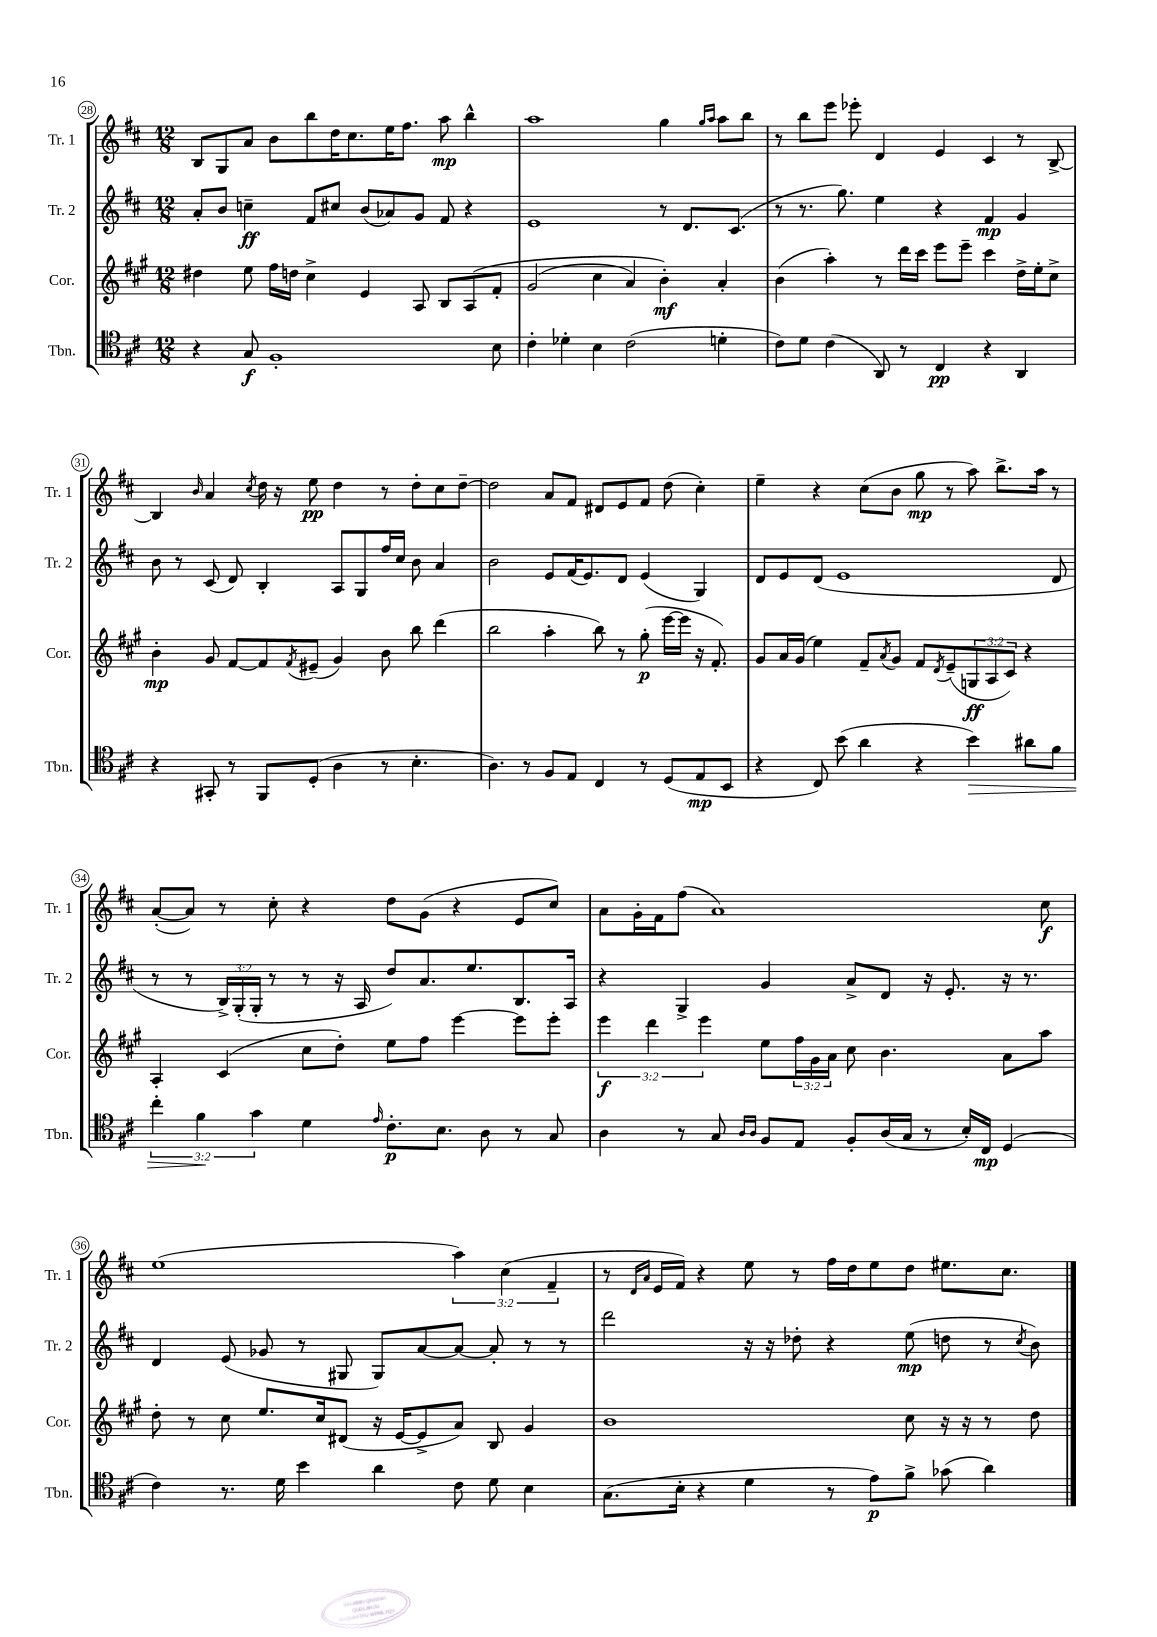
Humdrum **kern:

**kern	**dynam	**kern	**dynam	**kern	**dynam	**kern	**dynam
*part4	*part4	*part3	*part3	*part2	*part2	*part1	*part1
*staff4	*staff4	*staff3	*staff3	*staff2	*staff2	*staff1	*staff1
*I"Tbn.	*	*I"Cor.	*	*I"Tr. 2	*	*I"Tr. 1	*
*I'Tbn.	*	*I'Cor.	*	*I'Tr. 2	*	*I'Tr. 1	*
*clefC4	*	*clefG2	*	*clefG2	*	*clefG2	*
*k[f#c#]	*	*k[f#c#g#]	*	*k[f#c#]	*	*k[f#c#]	*
*M12/8	*	*M12/8	*	*M12/8	*	*M12/8	*
=28	=28	=28	=28	=28	=28	=28	=28
4r	.	4dd#X\	.	8a'/L	.	8B/L	.
.	.	.	.	8b/J	.	8G/	.
8G/	f	8ee\	.	4ccn~\	ff	8a/J	.
1F#'	.	16ff#\LL	.	.	.	8b\L	.
.	.	16ddn\JJ	.	.	.	.	.
.	.	4cc#^\	.	8f#/L	.	8bb\	.
.	.	.	.	8cc#X/J	.	16dd\K	.
.	.	.	.	.	.	8.cc#\	.
.	.	4e/	.	(8b/L	.	.	.
.	.	.	.	8a-X/)	.	16ee\K	.
.	.	.	.	.	.	8.ff#\J	.
.	.	8A/	.	8g/J	.	.	.
.	.	8B/L	.	8f#/	.	8aa\	mp
.	.	(8A/	.	4r	.	4bb^^\	.
8B\	.	8f#'/J	.	.	.	.	.
=29	=29	=29	=29	=29	=29	=29	=29
4c#'\	.	(2g#/	.	1e	.	1aa	.
4d-X'\	.	.	.	.	.	.	.
4B\	.	4cc#\	.	.	.	.	.
(2c#\	.	4a/)	.	.	.	.	.
.	.	4b'\)	mf	8r	.	4gg\	.
.	.	.	.	8.d/L	.	.	.
.	.	.	.	.	.	16qqgg/LL	.
.	.	.	.	.	.	16qqaa/JJ	.
4dn'\	.	4a'/	.	.	.	8aa\L	.
.	.	.	.	(8.c#/J	.	.	.
.	.	.	.	.	.	8bb\J	.
=30	=30	=30	=30	=30	=30	=30	=30
8c#\L)	.	(4b\	.	8r	.	8r	.
8d\J	.	.	.	8.r	.	8bb\L	.
(4c#\	.	4aa'\)	.	.	.	8eee\J	.
.	.	.	.	8.gg\)	.	.	.
.	.	.	.	.	.	8eee-X'\	.
8AA/)	.	8r	.	4ee\	.	4d/	.
8r	.	16ddd\LL	.	.	.	.	.
.	.	16ccc#\JJ	.	.	.	.	.
4C#/	pp	8eee\L	.	4r	.	4e/	.
.	.	8eee~\J	.	.	.	.	.
4r	.	4ccc#\	.	4f#/	mp	4c#/	.
4AA/	.	16dd^\LL	.	4g/	.	8r	.
.	.	16ee'\J	.	.	.	.	.
.	.	8cc#^\J	.	.	.	[8B^/	.
!!LO:LB:g=z
=31	=31	=31	=31	=31	=31	=31	=31
4r	.	4b'\	mp	8b\	.	4B/]	.
.	.	.	.	8r	.	.	.
.	.	.	.	.	.	16qqb/	.
8GG#X'/	.	8g#/	.	(8c#/	.	4a/	.
8r	.	[8f#/L	.	8d/)	.	.	.
.	.	.	.	.	.	8qcc#/	.
8FF#/L	.	8f#/]	.	4B'/	.	16dd\	.
.	.	.	.	.	.	16r	.
.	.	8qf#/	.	.	.	.	.
(8D'/J	.	(8e#X~/J	.	.	.	8ee\	pp
4A\	.	4g#/)	.	8A/L	.	4dd\	.
.	.	.	.	8G/	.	.	.
8r	.	8b\	.	16ff#/L	.	8r	.
.	.	.	.	16cc#/JJ	.	.	.
4.B'\	.	8bb\	.	8b\	.	8dd'\L	.
.	.	(4ddd\	.	4a/	.	8cc#\	.
.	.	.	.	.	.	[8dd~\J	.
=32	=32	=32	=32	=32	=32	=32	=32
4.A\)	.	2bb\	.	2b\	.	2dd\]	.
8r	.	.	.	.	.	.	.
8F#/L	.	4aa'\	.	8e/L	.	8a/L	.
8E/J	.	.	.	(16f#/K	.	8f#/J	.
.	.	.	.	8.e/)	.	.	.
4C#/	.	8bb\)	.	.	.	8d#X/L	.
.	.	8r	.	8d/J	.	8e/	.
8r	.	(8gg#'\	p	(4e/	.	8f#/J	.
(8D/L	.	[16eee\LL	.	.	.	(8dd\	.
.	.	16eee\JJ]	.	.	.	.	.
8E/	mp	16r	.	4G/)	.	4cc#'\)	.
.	.	8.f#'/)	.	.	.	.	.
8BB/J	.	.	.	.	.	.	.
=33	=33	=33	=33	=33	=33	=33	=33
4r	.	8g#/L	.	8d/L	.	4ee~\	.
.	.	16a/L	.	8e/	.	.	.
.	.	(16g#/JJ	.	.	.	.	.
8C#/)	.	4ee\)	.	(8d/J	.	4r	.
(8b\	.	.	.	1e	.	.	.
4a\	.	8f#~/L	.	.	.	(8cc#\L	.
.	.	8qa/	.	.	.	.	.
.	.	8g#/J	.	.	.	8b\J	.
4r	.	8f#/L	.	.	.	8gg\	mp
.	.	8qd/	.	.	.	.	.
.	.	(8e~/	.	.	.	8r	.
!	!LO:HP:b	!	!	!	!	!	!
4b\)	>	12Gn/	ff	.	.	8aa\)	.
.	.	12A/	.	.	.	.	.
.	.	.	.	.	.	8.bb^\L	.
.	.	12c#/J)	.	.	.	.	.
8a#X\L	.	4r	.	.	.	.	.
.	.	.	.	.	.	16aa\Jk	.
8f#\J	.	.	.	8d/	.	8r	.
!!LO:LB:g=z
=34	=34	=34	=34	=34	=34	=34	=34
6cc#'\	.	4A'/	.	8r	.	([8a'/L	.
.	.	.	.	8r	.	8a/J])	.
6f#\	.	.	.	.	.	.	.
.	.	(4c#/	.	24B^/LL)	.	8r	.
.	.	.	.	(24G'/	.	.	.
6g\	]	.	.	24G'/JJ	.	.	.
.	.	.	.	8r	.	8cc#'\	.
4d\	.	8cc#\L	.	8r	.	4r	.
.	.	8dd'\J)	.	16r	.	.	.
.	.	.	.	16A/	.	.	.
16qqe/	.	.	.	.	.	.	.
8.c#'\L	p	8ee\L	.	8dd/L)	.	8dd\L	.
.	.	8ff#\J	.	8.a/	.	(8g\J	.
8.B\J	.	.	.	.	.	.	.
.	.	[4eee\	.	.	.	4r	.
.	.	.	.	8.ee/	.	.	.
8A\	.	.	.	.	.	.	.
8r	.	8eee\L]	.	8.B/	.	8e/L	.
8G/	.	8eee'\J	.	.	.	8cc#/J)	.
.	.	.	.	16A/Jk	.	.	.
=35	=35	=35	=35	=35	=35	=35	=35
4A\	.	6eee\	f	4r	.	8a\L	.
.	.	.	.	.	.	16g'\L	.
.	.	6ddd\	.	.	.	.	.
.	.	.	.	.	.	16f#\J	.
8r	.	.	.	4G^/	.	(8ff#\J	.
.	.	6eee\	.	.	.	.	.
8G/	.	.	.	.	.	1a)	.
16qqA/LL	.	.	.	.	.	.	.
16qqA/JJ	.	.	.	.	.	.	.
8F#/L	.	8ee\L	.	4g/	.	.	.
8E/J	.	24ff#\L	.	.	.	.	.
.	.	24g#\	.	.	.	.	.
.	.	24a\JJ	.	.	.	.	.
8F#'/L	.	8cc#\	.	8a^/L	.	.	.
(16A/L	.	4.b\	.	8d/J	.	.	.
16G/JJ	.	.	.	.	.	.	.
8r	.	.	.	16r	.	.	.
.	.	.	.	8.e'/	.	.	.
16B'/LL)	.	.	.	.	.	.	.
16C#/JJ	mp	.	.	.	.	.	.
(4D/	.	8a\L	.	16r	.	.	.
.	.	.	.	8.r	.	.	.
.	.	8aa\J	.	.	.	8cc#\	f
!!LO:LB:g=z
=36	=36	=36	=36	=36	=36	=36	=36
4c#\)	.	8dd'\	.	4d/	.	(1ee	.
.	.	8r	.	.	.	.	.
8.r	.	8cc#\	.	(8e/	.	.	.
.	.	8.ee/L	.	8g-X/	.	.	.
16d\	.	.	.	.	.	.	.
4b\	.	.	.	8r	.	.	.
.	.	16cc#/k	.	.	.	.	.
.	.	(8d#X/J	.	8G#X/	.	.	.
4a\	.	16r	.	8G#/L)	.	.	.
.	.	[16e/KL	.	.	.	.	.
.	.	8e^/]	.	[8a/	.	.	.
8c#\	.	8a/J)	.	8a/J_	.	6aa\)	.
8d\	.	8B/	.	8a'/]	.	.	.
.	.	.	.	.	.	(6cc#\	.
4B\	.	4g#/	.	8r	.	.	.
.	.	.	.	.	.	6f#~/	.
.	.	.	.	8r	.	.	.
=37	=37	=37	=37	=37	=37	=37	=37
(8.G\L	.	1b	.	2ddd\	.	8r	.
.	.	.	.	.	.	16qqd/LL	.
.	.	.	.	.	.	16qqa/JJ	.
.	.	.	.	.	.	16e/LL	.
16B'\Jk	.	.	.	.	.	16f#/JJ)	.
4r	.	.	.	.	.	4r	.
4d\	.	.	.	16r	.	8ee\	.
.	.	.	.	16r	.	.	.
.	.	.	.	8dd-X'\	.	8r	.
8r	.	.	.	4r	.	16ff#\LL	.
.	.	.	.	.	.	16dd\J	.
8e\L)	p	.	.	.	.	8ee\	.
8f#^\J	.	8cc#\	.	(8ee\	mp	8dd\J	.
(8g-X\	.	16r	.	8ddn\	.	8.ee#X\L	.
.	.	16r	.	.	.	.	.
4a\)	.	8r	.	8r	.	.	.
.	.	.	.	.	.	8.cc#\J	.
.	.	.	.	8qcc#/	.	.	.
.	.	8dd\	.	8b\)	.	.	.
==	==	==	==	==	==	==	==
*-	*-	*-	*-	*-	*-	*-	*-
